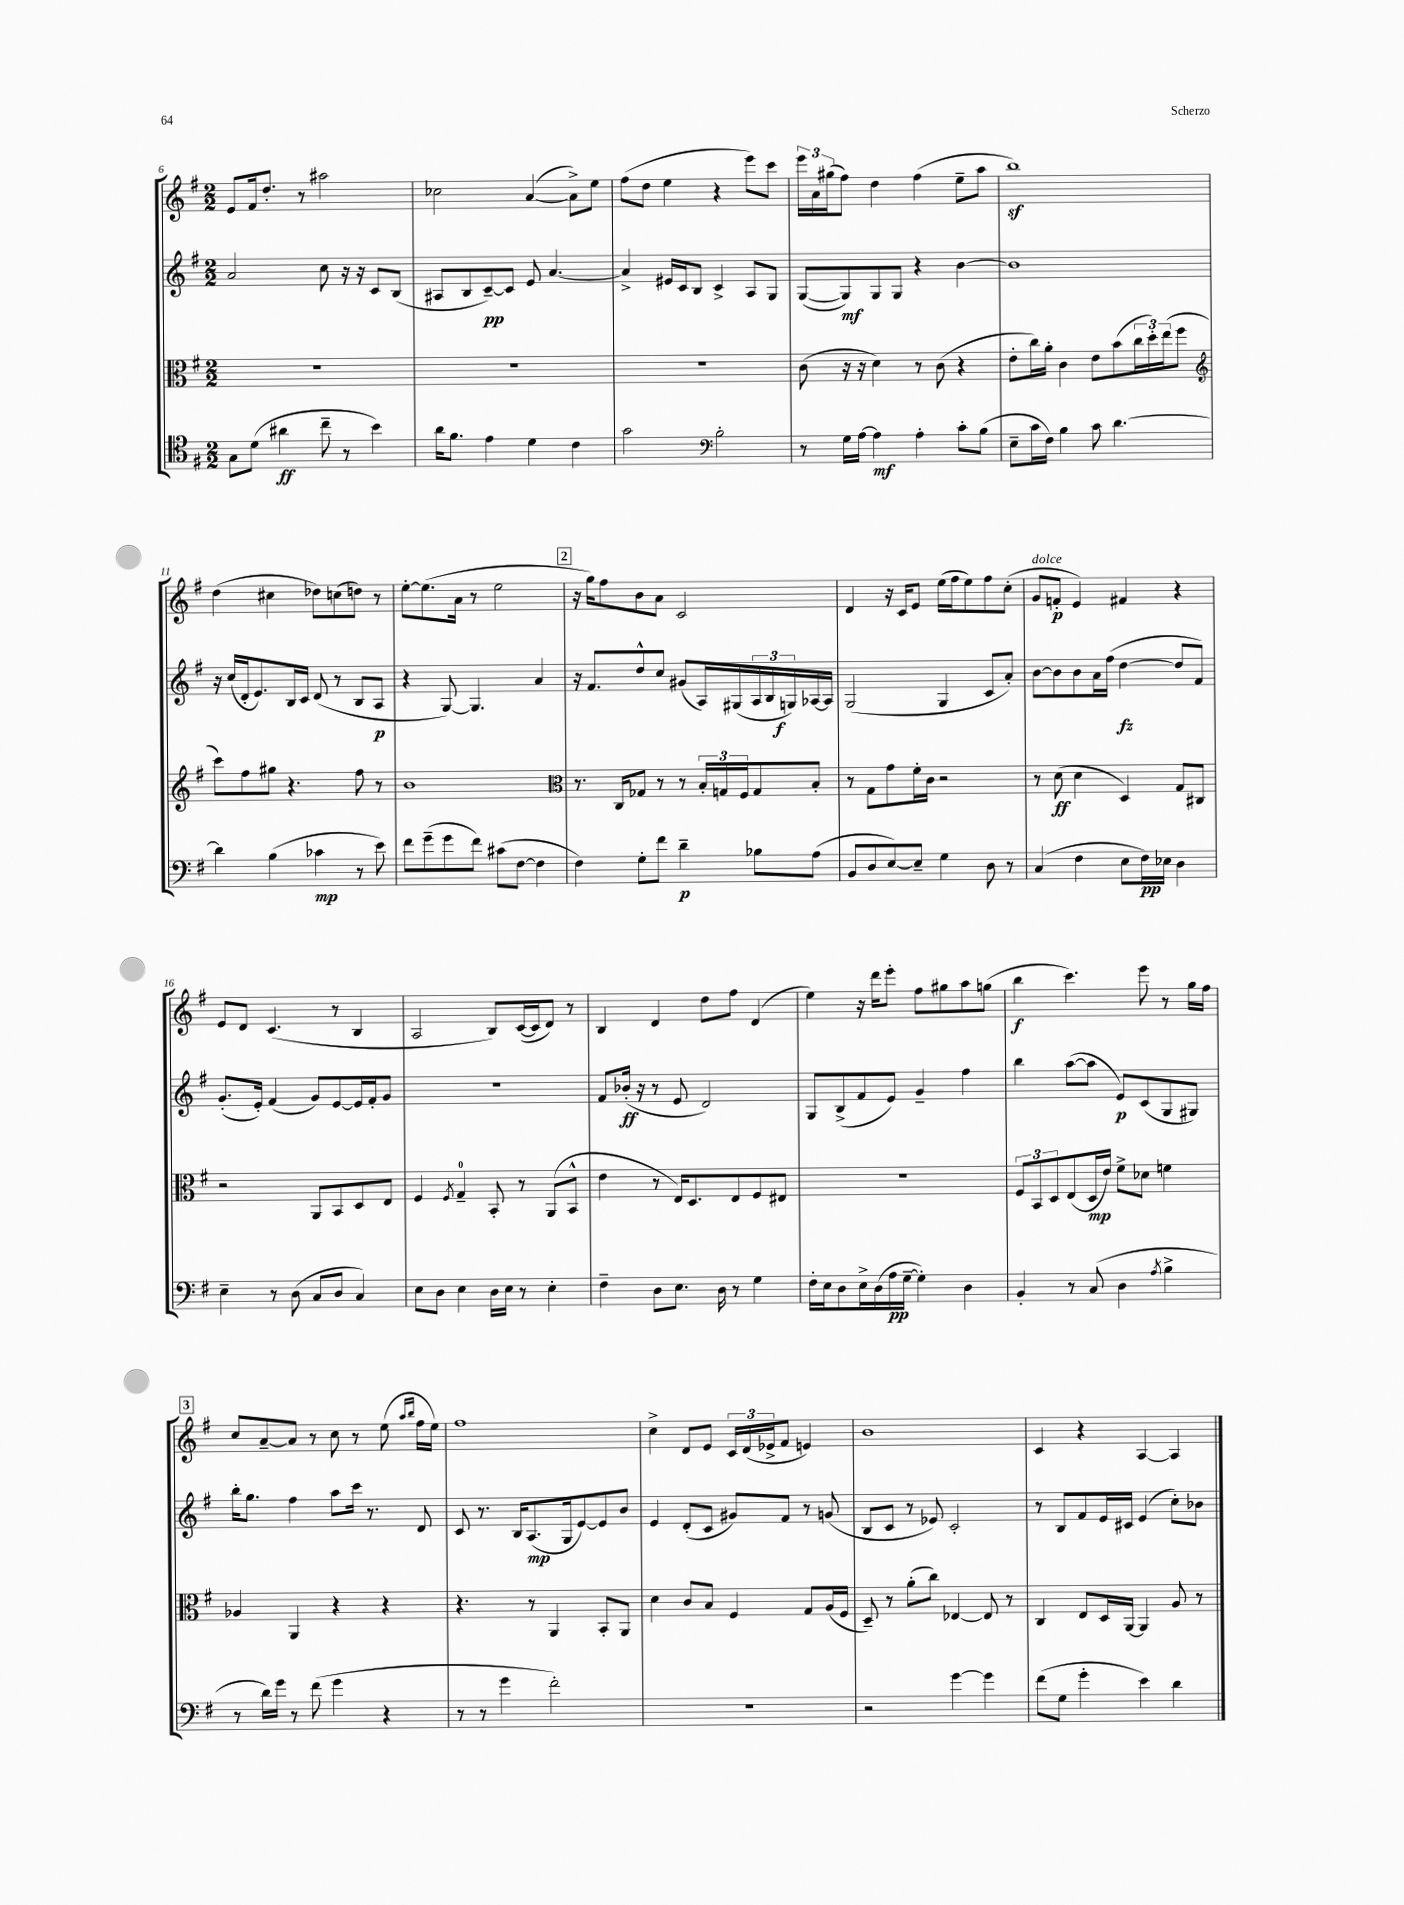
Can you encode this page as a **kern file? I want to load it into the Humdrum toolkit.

**kern	**kern	**kern	**kern
*staff4	*staff3	*staff2	*staff1
*clefC4	*clefC3	*clefG2	*clefG2
*k[f#]	*k[f#]	*k[f#]	*k[f#]
*M2/2	*M2/2	*M2/2	*M2/2
8G\L	1r	2a/	8e/L
(8d\J	.	.	16f#/k
.	.	.	8.dd'/J
4a#\	.	.	.
.	.	.	8r
8cc~\	.	8cc\	2aa#\
8r	.	16r	.
.	.	16r	.
4b\)	.	8c/L	.
.	.	(8B/J	.
=	=	=	=
16a\LK	1r	8A#/L	2cc-\
8.f#\J	.	.	.
.	.	8B/	.
4e\	.	[8c~/)	.
.	.	8c/]J	.
4d\	.	8e/	([4a/
.	.	[4.a/	.
4c\	.	.	8a^\]L)
.	.	.	8ee\J
=	=	=	=
2g\	1r	4a^/]	(8ff#\L
.	.	.	8dd\J
.	.	16e#/LL	4ee\
.	.	16c/J	.
.	.	8B/J	.
*clefF4	*	*	*
2B'\	.	4c^/	4r
.	.	8A/L	8eee\L)
.	.	8G/J	8ccc\J
=	=	=	=
8r	(8c\	([8G/L	24eee\LL
.	.	.	24a\
.	.	.	(24gg#\J
16G\LL	16r	8G/])	8ff#\J)
[16A\JJ	16r	.	.
4A\]	4d\)	8G/	4dd\
.	.	8G/J	.
4A'\	8r	4r	(4ff#\
.	(8c\	.	.
8c'\L	4r	[4b\	8ee~\L
(8B\J	.	.	8aa\J
=	=	=	=
8E~\L	8e'\L	1b]	1bb)
16c\L	16cc\L)	.	.
16F#\JJ)	16a'\JJ	.	.
4B\	4c\	.	.
8c\	8e\L	.	.
[4.d\	(8b\	.	.
.	24cc\L	.	.
.	24dd'\)	.	.
.	(24ee\J	.	.
.	8ff#\J	.	.
=	=	=	=
*	*clefG2	*	*
4d\]	8ccc\L)	16r	(4dd\
.	.	(16cc/LL	.
.	8ff#\	16d'/J	.
.	.	8.e/)	.
(4B\	8gg#\J	.	4cc#\
.	4.r	16B/L	.
.	.	16c/JJ	.
4c-\	.	(8d/	8dd-\L)
.	.	8r	(8cc\
8r	8ff#\	8B/L	8dd\J)
8e\)	8r	8A/J	8r
=	=	=	=
8f#\L	1b	4r	[8ee'\L
(8g~\	.	.	(8.ee\]
8g\	.	[8G/)	.
.	.	.	16a\Jk
8f#\J)	.	4.G/]	8r
(8c#\L	.	.	2ee\
[8F#\J	.	.	.
4F#\]	.	4a/	.
=	=	=	=
*	*clefC3	*	*
4F#\)	8.r	16r	16r
.	.	8.f#/L	16gg\LK)
.	.	.	8ff#\
.	16C/LK	.	.
8G'\L	8G-/J	8dd^^/	8b\
8f#\J	8r	8cc/J	8a\J
4d~\	8r	(8g#/L	2c/
.	24B'/LL	16A/L)	.
.	24G/	.	.
.	.	(16G#/	.
.	24F#/J	.	.
8B-\L	8G/	24A/	.
.	.	24B/	.
.	.	24G/)	.
(8A\J	8B'/J	[16A-/	.
.	.	16A-/]JJ	.
=	=	=	=
8BB/L	8r	(2G/	4d/
8D/	8G\L	.	.
[8E/)	8g\	.	16r
.	.	.	16c/LK
8E~/]J	16f#'\L	.	8e/J
.	16c\JJ	.	.
4G\	2r	4G/	(16ee\LL
.	.	.	16ff#\J
.	.	.	8ee\)
8D\	.	8c/L	8ff#\
8r	.	8a'/J)	(8cc'\J
=	=	=	=
(4C/	8r	[8b\L	8g/L
.	(8d\	8b\]	8f'/J
4F#\	4d\	8b\	4e/)
.	.	16a\L	.
.	.	(16ff#\JJ	.
8E\L	4D/)	[4dd\	4f#/
16F#\L)	.	.	.
16E-\JJ	.	.	.
4D\	8G/L	8dd/]L	4r
.	8C#/J	8f#/J)	.
=	=	=	=
4E~\	2r	(8.g'/L	8e/L
.	.	.	8d/J
.	.	16e'/Jk)	.
8r	.	(4f#/	(4.c/
(8D\	.	.	.
8C/L	8AA/L	8g/L)	.
8D/J	8BB/	[8e/	8r
4C/)	8D/	16e/]L	4B/
.	.	16f#'/J	.
.	8E/J	8g/J	.
=	=	=	=
8E\L	4F#/	1r	2A/
8D\J	.	.	.
.	8qF#/	.	.
4E\	4G~/	.	.
16D\LL	8BB'/	.	8B/L)
16E\JJ	.	.	.
8r	8r	.	([16c/L
.	.	.	16c/]J
4E'\	(8AA/L	.	8d/J)
.	8BB^^/J	.	8r
=	=	=	=
4F#~\	4e\	8f#/L	4B/
.	.	(16b-'/Jk	.
.	.	16r	.
8D\L	8r	8r	4d/
8.E\J	16E/LK)	8e/	.
.	8.D/	.	.
.	.	2d/)	8dd\L
16D\	.	.	.
8r	8E/	.	8ff#\J
4G\	8F#/	.	(4d/
.	8E#/J	.	.
=	=	=	=
16F#'\LL	1r	8G/L	4ee\)
16E\J	.	.	.
8D\	.	(8B^/	.
16E^\L	.	8f#/	16r
(16D\	.	.	16ddd\LK
16A\	.	8e/J)	8eee'\J
[16G~\JJ	.	.	.
4G'\])	.	4g~/	8ff#\L
.	.	.	8gg#\
4D\	.	4ff#\	8aa\
.	.	.	(8gg\J
=	=	=	=
4BB'/	12F#/L	4bb\	4bb\
.	12BB/	.	.
.	12D/	.	.
8r	(8E/	([8aa\L	4.ccc\)
(8C/	16D/L	8aa\]J	.
.	16e/JJ)	.	.
4D\	8f#^\L	8e/L)	.
.	8d-\J	(8c/	8eee\
8qA/	.	.	.
4B^\	4f\	8G/	8r
.	.	8G#/J)	16gg\LL
.	.	.	16ff#\JJ
=	=	=	=
8r	4A-/	16bb'\LK	8cc/L
.	.	8.gg\J	.
16d\LL)	.	.	[8a~/
16g\JJ	.	.	.
8r	4AA/	4ff#\	8a/]J
(8f#\	.	.	8r
4g\	4r	8aa\L	8cc\
.	.	16ccc\Jk	8r
.	.	8.r	.
4r	4r	.	(8ee\
.	.	.	16qqaa/LL
.	.	.	16qqbb/JJ
.	.	8d/	16ff#\LL
.	.	.	16ee\JJ)
=	=	=	=
8r	4.r	8c/	1ff#
8r	.	8.r	.
4g\	.	.	.
.	.	16B/LK	.
.	8r	(8.A/	.
2f#'\)	4AA/	.	.
.	.	16G/k	.
.	.	[8e/)	.
.	8BB'/L	8e/]	.
.	8AA/J	8b/J	.
=	=	=	=
1r	4d\	4e/	4cc^\
.	8c/L	(8d'/L	8d/L
.	8B/J	8c/J	8e/J
.	4F#/	8g#/L)	24c/LL
.	.	.	(24d/
.	.	.	24e-^/J
.	.	8f#/J	8f#/J
.	8G/L	8r	4e/)
.	(16A/L	(8g/	.
.	16F#/JJ	.	.
=	=	=	=
2r	8D~/)	8B/L	1b
.	8r	8c/J	.
.	(8a'\L	8r	.
.	8cc\J)	8e-/)	.
[4g\	[4E-/	2c'/	.
4g\]	8E-/]	.	.
.	8r	.	.
=	=	=	=
(8f#\L	4C/	8r	4c/
8G\J	.	8B/L	.
4g'\	8E/L	8f#/	4r
.	16D/L	16e/L	.
.	[16AA/JJ	16c#/JJ	.
4e\)	4AA/]	(4e/	[4A/
4d\	8A/	8cc'\L)	4A/]
.	8r	8b-\J	.
==	==	==	==
*-	*-	*-	*-
